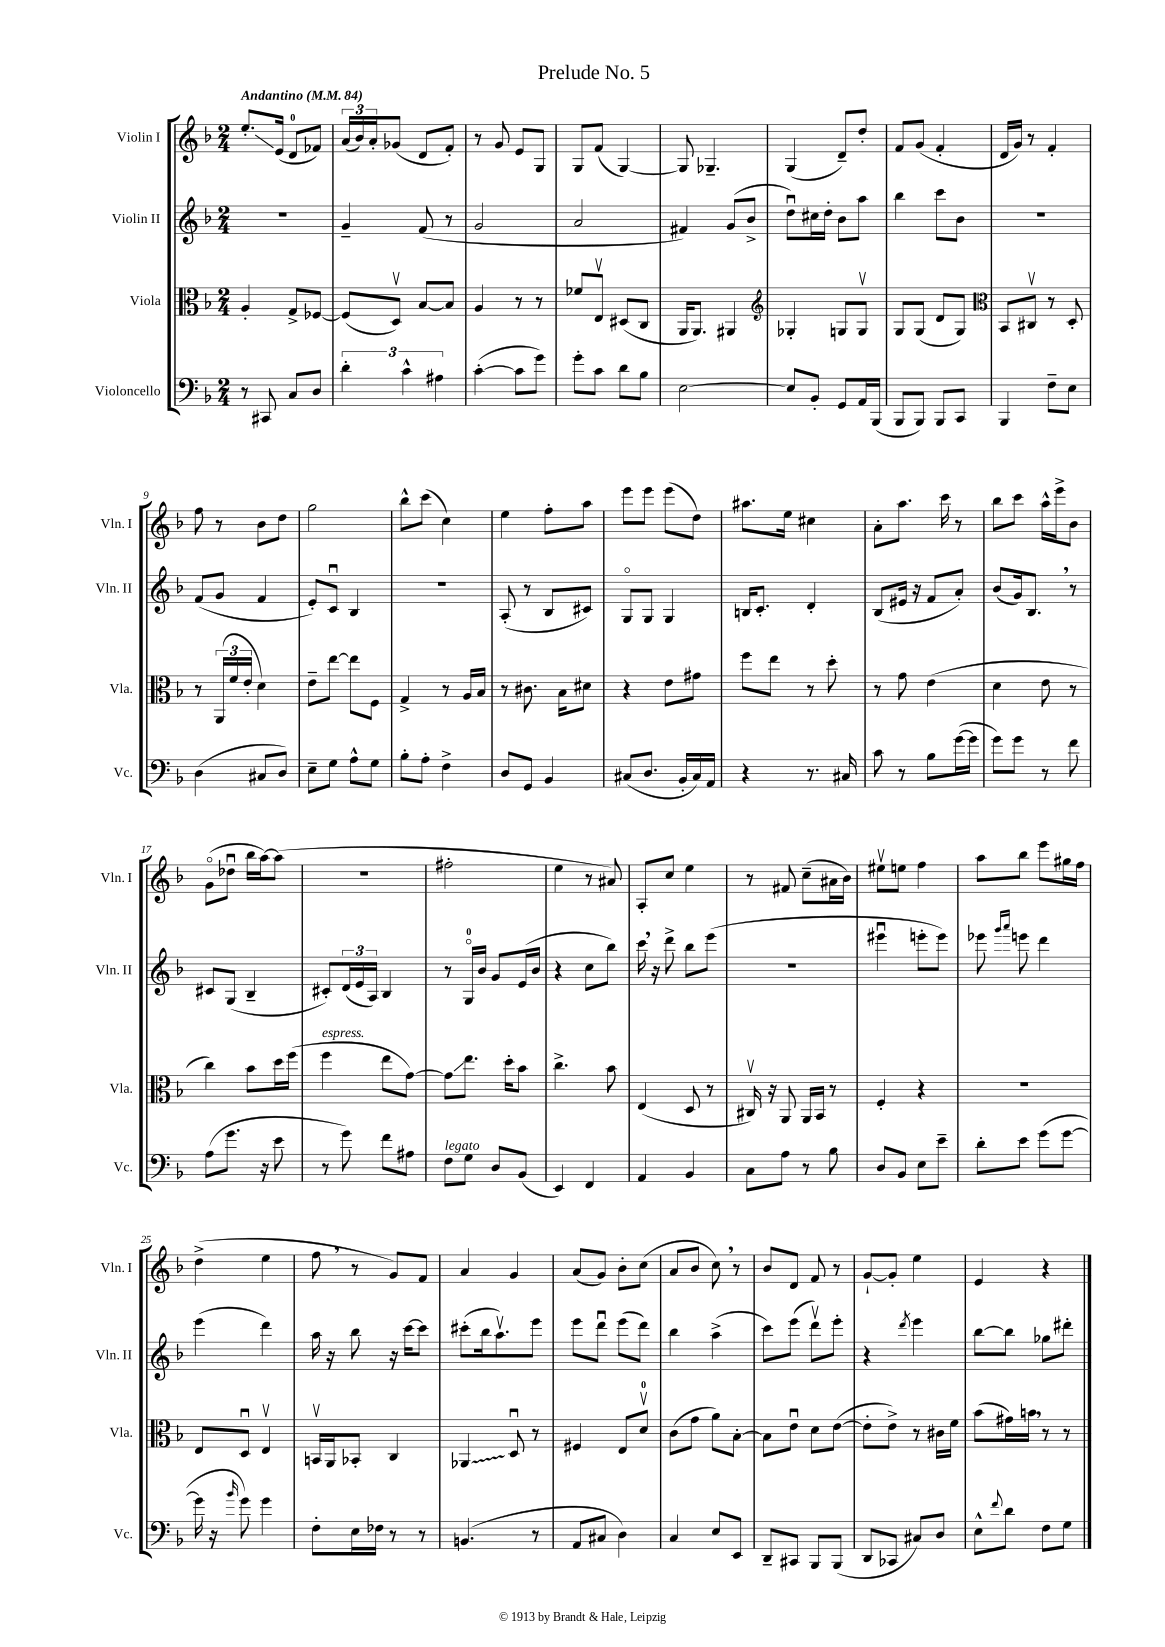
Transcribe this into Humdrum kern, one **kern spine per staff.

**kern	**kern	**kern	**kern
*staff4	*staff3	*staff2	*staff1
*clefF4	*clefC3	*clefG2	*clefG2
*k[b-]	*k[b-]	*k[b-]	*k[b-]
*M2/4	*M2/4	*M2/4	*M2/4
*MM84	*MM84	*MM84	*MM84
8r	4A'	2r	8.ee'
8CC#	.	.	.
.	.	.	(16e
8C	8G^	.	8d
8D	[8F-	.	8f-)
=	=	=	=
6d'	(8F-]	4g~	(24a
.	.	.	24b-)
.	.	.	24a'
.	8Dv)	.	(8g-
6c^^	.	.	.
.	[8B-	(8f	8d
6A#	.	.	.
.	8B-]	8r	8f')
=	=	=	=
([4c'	4A	2g	8r
.	.	.	8g
8c]	8r	.	8e
8g)	8r	.	8G
=	=	=	=
8g'	8f-	2a	8G
8c	8Ev	.	(8f
8d	(8D#	.	[4G)
8B-	8C	.	.
=	=	=	=
[2E	16AA	4f#)	8G]
.	8.AA)	.	.
.	.	.	4.G-~
.	4AA#	(8g	.
.	.	8b-^	.
=	=	=	=
*	*clefG2	*	*
8E]	4G-'	8ddu)	(4G
8BB-'	.	16cc#	.
.	.	16dd'	.
8GG	8G	8b-	8d~)
16AA	8Gv	8aa	8dd'
(16BBB-	.	.	.
=	=	=	=
8BBB-	8G	4bb-	8f
8BBB-)	(8G	.	(8g
8BBB-	8d	8ccc	4f'
8CC	8G)	8b-	.
=	=	=	=
*	*clefC3	*	*
4BBB-	8BB-	2r	16d
.	.	.	16g)
.	8C#v	.	8r
8F~	8r	.	4f'
8E	8D'	.	.
=	=	=	=
(4D	8r	(8f	8ff
.	(24AA	8g	8r
.	24f	.	.
.	24e'	.	.
8C#	4d)	4f	8b-
8D)	.	.	8dd
=	=	=	=
8E~	8e~	8e')	2gg
8G	[8ee	8cu	.
8A^^	8ee]	4B-	.
8G	8F	.	.
=	=	=	=
8B-'	4G^	2r	8bb-^^
8A'	.	.	(8ccc
4F^	8r	.	4cc)
.	16A	.	.
.	16B-	.	.
=	=	=	=
8D	8r	(8A'	4ee
8GG	8.c#	8r	.
4BB-	.	8B-	8ff'
.	16B-	.	.
.	8d#	8c#)	8aa
=	=	=	=
(8C#	4r	8Go	8eee
8.D	.	8G	8eee
.	8e	4G	(8eee
16BB-'	.	.	.
16C#)	8g#	.	8dd)
16AA	.	.	.
=	=	=	=
4r	8ff	16B	8.aa#
.	.	8.c'	.
.	8ee	.	.
.	.	.	16ee
8.r	8r	4d'	4cc#
.	8dd'	.	.
16C#	.	.	.
=	=	=	=
8c	8r	(8B-	8a'
8r	8g	16e#	8.aa
.	.	16r	.
8B-	(4e	8f	.
.	.	.	16ccc
([16g	.	8a')	8r
16g]	.	.	.
=	=	=	=
8g)	4d	(8b-	8bb-
8g	.	16g)	8ccc
.	.	8.B-	.
8r	8e	.	16aa^^
.	.	.	16eee^
8f	8r	8r	8b-
=	=	=	=
(8A	4cc)	8c#	(8go
8.g	.	(8G	8dd-u
.	8b-	4B-~	16bb-
16r	.	.	[16aa)
8e	16dd	.	(8aa]
.	(16ff	.	.
=	=	=	=
8r	4ff	8c#')	2r
8g)	.	(24d	.
.	.	24e	.
.	.	24A)	.
8f	8ee	4B-	.
8A#	[8g)	.	.
=	=	=	=
8F	8g]	8r	2ff#'
8G	8.ee	16Go	.
.	.	16b-	.
8D	.	8g	.
.	16dd'	.	.
(8BB-	8b-	(16e	.
.	.	16b-	.
=	=	=	=
4EE)	4.cc^	4r	4ee
4FF	.	8cc	8r
.	8b-	8bb-)	8a#)
=	=	=	=
4AA	(4E	16ccc	8A'
.	.	16r	.
.	.	8ddd^	8cc
4BB-	8D	8bb-	4ee
.	8r	(8eee	.
=	=	=	=
8C	16C#v)	2r	8r
.	16r	.	.
8A	8AA	.	8f#
8r	16AA	.	(8cc~
.	16BB-	.	.
8B-	8r	.	16a#
.	.	.	16b-)
=	=	=	=
8D	4F'	4eee#u	8ee#v
8BB-	.	.	8ee
8E	4r	8eee'	4ff
8e~	.	8eee)	.
=	=	=	=
8d'	2r	8eee-	8aa
.	.	16qqggg	.
.	.	16qqaaa	.
8e	.	8eee	8bb-
(8g	.	4ddd	8eee
[8g	.	.	16gg#
.	.	.	16ff
=	=	=	=
16g]	8E	(4eee	(4dd^
16r	.	.	.
16qqb-	.	.	.
8g)	8Du	.	.
4g	4Ev	4ddd)	4ee
=	=	=	=
8F'	16BBv	16aa	8ff
.	16AA	16r	.
16E	8BB-'	8bb-	8r
16F-	.	.	.
8r	4C	16r	8g)
.	.	[16ccc	.
8r	.	8ccc]	8f
=	=	=	=
(4.BB	4AA-	(8ccc#'	4a
.	.	16bb-	.
.	.	8.aav)	.
.	8Du	.	4g
8r	8r	8eee	.
=	=	=	=
8AA	4F#	8eee	(8a
8C#	.	8dddu	8g)
4D)	8E	(8eee	8b-'
.	8dv	8ddd)	(8cc
=	=	=	=
4C	(8c	4bb-	8a
.	8g	.	8b-
8E	8a)	(4aa^	8cc)
8EE	[8B-'	.	8r
=	=	=	=
8DD~	8B-]	8ccc)	8b-
8CC#	8eu	(8eee	8d
8BBB-	8d	8dddv)	8f
(8BBB-	([8e	8eee'	8r
=	=	=	=
8DD	8e']	4r	[8g`
8CC-	8e^)	.	8g']
.	.	8qddd	.
8C#)	8r	4eee	4ee
8D	16c#	.	.
.	16f	.	.
=	=	=	=
8E^^	(8b-	[8bb-	4e
8qqf	.	.	.
8d	16g#)	8bb-]	.
.	16b	.	.
8F	8r	8gg-	4r
8G	8r	8ddd#'	.
==	==	==	==
*-	*-	*-	*-
